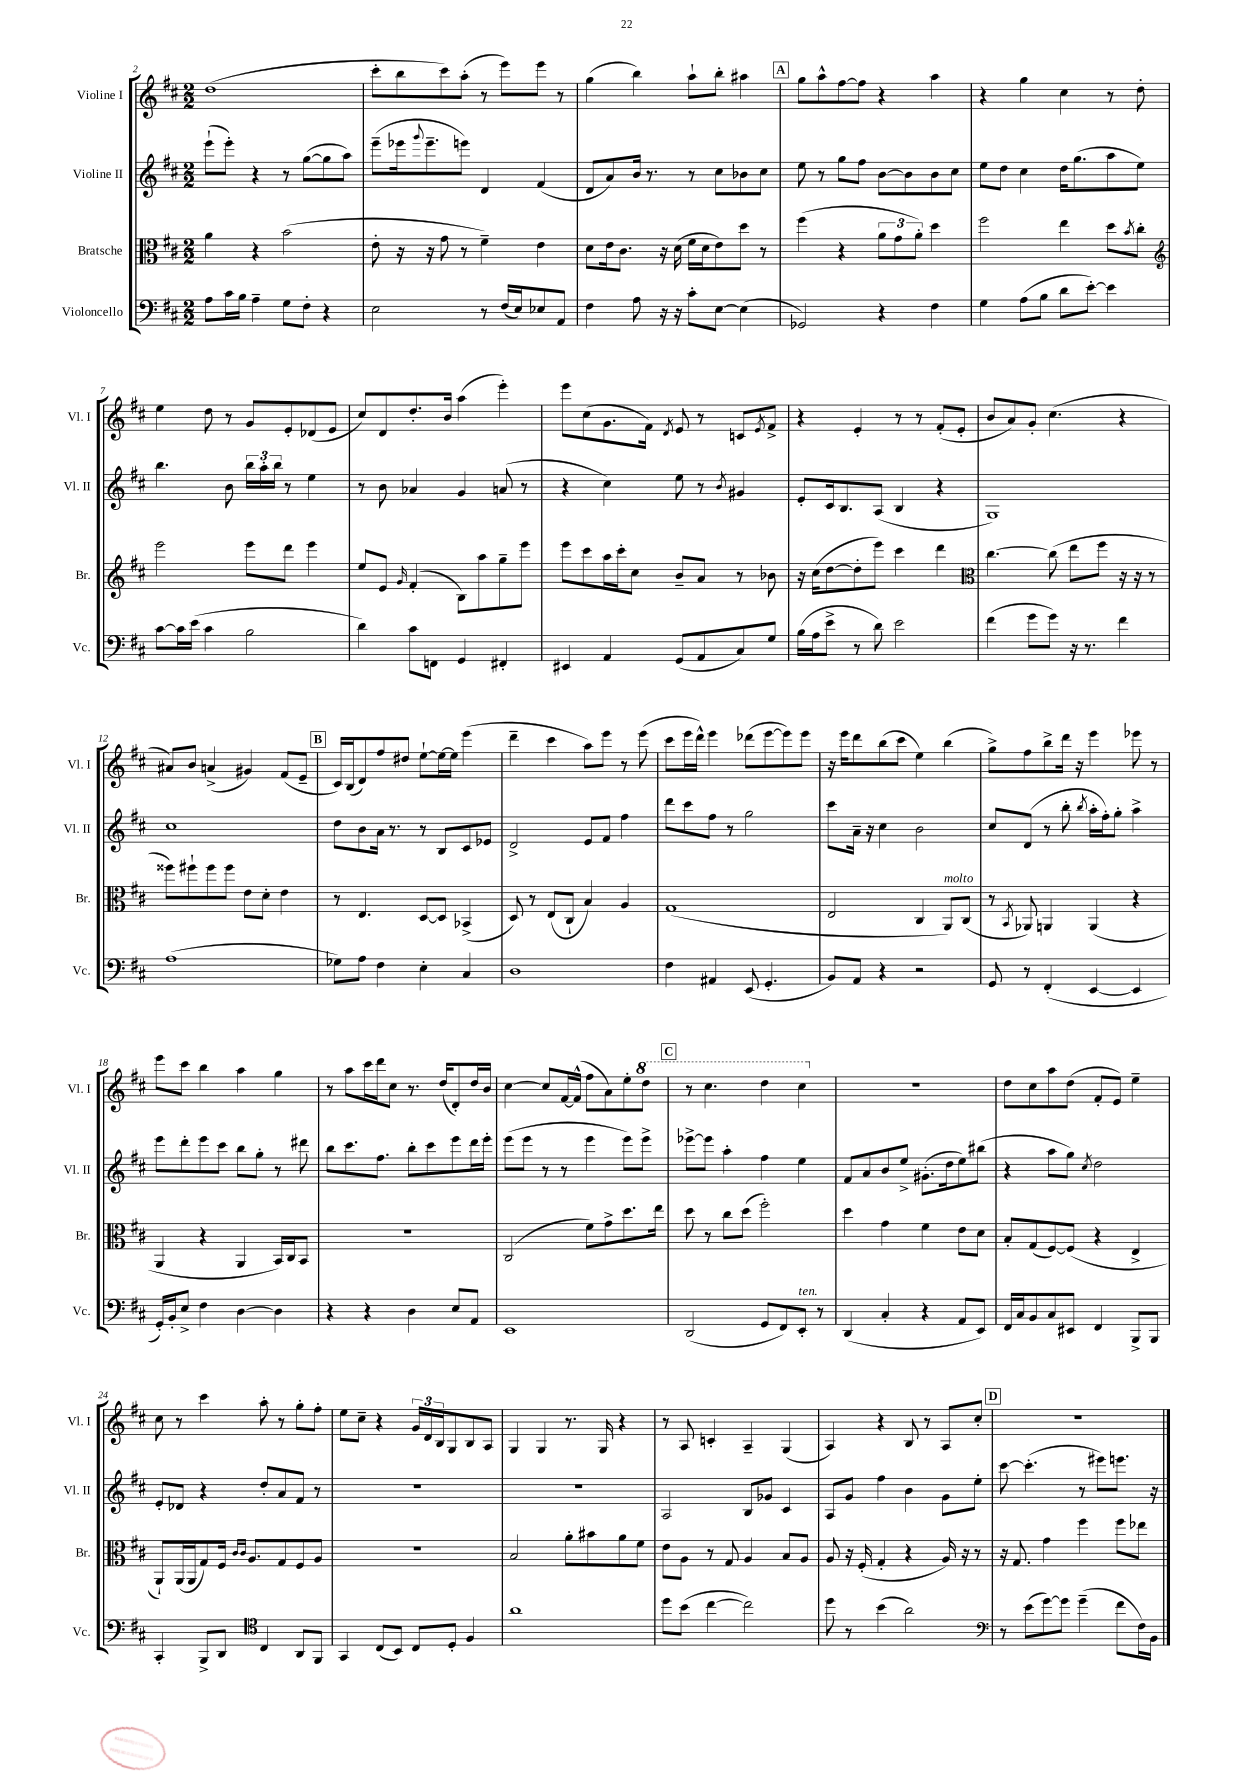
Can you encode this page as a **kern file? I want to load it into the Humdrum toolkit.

**kern	**kern	**kern	**kern
*part4	*part3	*part2	*part1
*staff4	*staff3	*staff2	*staff1
*I"Violoncello	*I"Bratsche	*I"Violine II	*I"Violine I
*I'Vc.	*I'Br.	*I'Vl. II	*I'Vl. I
*clefF4	*clefC3	*clefG2	*clefG2
*k[f#c#]	*k[f#c#]	*k[f#c#]	*k[f#c#]
*M2/2	*M2/2	*M2/2	*M2/2
=2	=2	=2	=2
8A\L	4a\	(8eee`\L	(1dd
16c#\L	.	8eee'\J)	.
16B\JJ	.	.	.
4A~\	4r	4r	.
8G\L	(2b\	8r	.
8F#'\J	.	([8gg\L	.
4r	.	8gg\]	.
.	.	8aa\J)	.
=3	=3	=3	=3
2E\	8e'\	(8eee~\L	8ccc#'\L
.	16r	16eee-X\k	8bb\
.	.	8qqggg/	.
.	16r	8.eee-~\	.
.	8g\	.	8ccc#\)
.	8r	8eeen\J)	(8aa'\J
8r	4f#~\)	4d/	8r
(16F#/LL	.	.	8eee\L)
16E/J)	.	.	.
8E-X/	4e\	(4f#/	8eee\J
8AA/J	.	.	8r
=4	=4	=4	=4
4F#\	8d\L	8d/L	(4gg\
.	16e\k	8a/)	.
.	8.c#\J	.	.
8A\	.	16b/Jk	4bb\)
.	.	8.r	.
16r	16r	.	.
16r	(16d\	.	.
8c#'\L	16f#\LL	8r	8aa`\L
.	16d\J	.	.
[8E\J	8e\)	8cc#\L	8bb'\J
(4E\]	8dd\J	8b-X\	4aa#X\
.	8r	8cc#\J	.
!!LO:REH:place=s1:t=A
=5	=5	=5	=5
2GG-X/)	(4ff#\	8ee\	8gg\L
.	.	8r	8aa^^\
.	4r	8gg\L	[8ff#\
.	.	8ff#\J	8ff#\J]
4r	12a\L	[8b\L	4r
.	12g\	.	.
.	.	8b\]	.
.	12a'\J)	.	.
4F#\	4dd\	8b\	4aa\
.	.	8cc#\J	.
=6	=6	=6	=6
4G\	2ff#\	8ee\L	4r
.	.	8dd\J	.
(8A\L	.	4cc#\	4gg\
8B\J	.	.	.
8d\L	4ee\	16dd\KL	4cc#\
.	.	(8.gg\	.
[8e'\J)	.	.	.
4e\]	8dd\L	8aa\	8r
.	8qb/	.	.
.	8cc#'\J	8ee\J)	8dd'\
!!LO:LB:g=z
=7	=7	=7	=7
*	*clefG2	*	*
[8c#\L	2eee\	4.bb\	4ee\
16c#\L]	.	.	.
(16e\JJ	.	.	.
4c#\	.	.	8dd\
.	.	8b\	8r
2B\	8eee\L	24bb\LL	8g/L
.	.	24aa'\	.
.	.	24bb\JJ	.
.	8ddd\J	8r	8e'/
.	4eee\	4ee\	(8d-X/
.	.	.	8e/J
=8	=8	=8	=8
4d\)	8ee/L	8r	8cc#/L)
.	8e/J	8b\	8d/
.	16qqg/	.	.
8c#\L	(4f#'/	4a-X/	8.dd'/
8FFn\J	.	.	.
.	.	.	16b/Jk
4GG/	8B\L)	4g/	(4aa\
.	8aa\	.	.
4FF#X'/	8gg~\	(8an/	4eee'\)
.	8eee\J	8r	.
=9	=9	=9	=9
4EE#X/	8eee\L	4r	8eee\L
.	8ccc#\	.	(8cc#\
4AA/	16aa\L	4cc#\)	8.g\
.	16ccc#'\J	.	.
.	8cc#\J	.	.
.	.	.	16f#\Jk)
.	.	.	8qd/
(8GG/L	8b~/L	8ee\	8e/
8AA/	8a/J	8r	8r
.	.	8qb/	.
8C#/)	8r	4g#X/	8cn/L
.	.	.	8qe/
8G/J	8b-X\	.	8f#^/J
=10	=10	=10	=10
(16B\LL	16r	8e'/L	4r
16A\J	(16cc#\KL	.	.
8e^\J	[8dd\	16c#/k	.
.	.	8.B/	.
8r	8dd'\]	.	4e'/
8d\)	8eee\J)	(8A/J	.
2e\	4ccc#\	4B/	8r
.	.	.	8r
.	4ddd\	4r	(8f#'/L
.	.	.	8e'/J
=11	=11	=11	=11
*	*clefC3	*	*
(4f#\	[4.cc#\	1G)	8b/L
.	.	.	8a/)
8g\L	.	.	8g'/J
8g\J)	(8cc#\]	.	(4.cc#\
16r	8ee\L	.	.
8.r	.	.	.
.	8ff#\J	.	.
4f#\	16r	.	4r
.	16r	.	.
.	8r	.	.
!!LO:LB:g=z
=12	=12	=12	=12
(1A	8ff##X\L)	1cc#	8a#X/L)
.	8ff#X`\	.	8b/J
.	8ff#\	.	(4an^/
.	8ff#\J	.	.
.	8e\L	.	4g#X/)
.	8d'\J	.	.
.	4e\	.	(8f#/L
.	.	.	8e~/J
!!LO:REH:place=s1:t=B
=13	=13	=13	=13
8G-X\L)	8r	8dd\L	16c#/LL)
.	.	.	(16B/J
8A\J	4.E/	8b\	8d/)
4F#\	.	16a\Jk	8ff#/
.	.	8.r	.
.	.	.	8dd#X/J
4E'\	[8D/L	8r	[8ee`\L
.	8D/J]	8B/L	16ee\L_
.	.	.	16ee\JJ]
4C#/	(4BB-X^/	8c#/	(4eee\
.	.	8e-X/J	.
=14	=14	=14	=14
1D	8D/)	2d^/	4ddd~\
.	8r	.	.
.	(8E/L	.	4ccc#\
.	8C#`/J	.	.
.	4B/)	8e/L	8aa\L)
.	.	8f#/J	8eee\J
.	4A/	4ff#\	8r
.	.	.	(8eee\
=15	=15	=15	=15
4F#\	(1G	8ddd\L	8ccc#\L
.	.	8ccc#\	16eee\L
.	.	.	16ddd^^\JJ)
4AA#X/	.	8ff#\J	4eee\
.	.	8r	.
(8EE/	.	2gg\	(8ddd-X\L
4.GG'/	.	.	[8eee\
.	.	.	8eee\])
.	.	.	8eee\J
=16	=16	=16	=16
8BB/L)	2E/	8ccc#\L	16r
.	.	.	16eee\KL
8AA/J	.	16a~\Jk	8ddd\
.	.	16r	.
4r	.	4cc#\	(8bb\
.	.	.	8ccc#\J
2r	4C#/	2b\	4ee\)
!	!LO:TX:a:i:t=molto	!	!
.	8AA/L)	.	(4bb\
.	(8C#/J	.	.
=17	=17	=17	=17
8GG/	8r	8cc#/L	8gg^\L)
.	8qBB/	.	.
8r	8AA-X/)	(8d/J	8ff#\
(4FF#'/	4AAn/	8r	8bb^\
.	.	8bb'\	16ddd\Jk
.	.	.	16r
.	.	8qbb/	.
[4EE/	(4AA/	16aa'\LL	4eee\
.	.	16ff#'\J)	.
.	.	8gg'\J	.
4EE/]	4r	4aa^\	8eee-X\
.	.	.	8r
!!LO:LB:g=z
=18	=18	=18	=18
16GG'/LL)	4AA/	8eee\L	8eee\L
16BB'/J	.	.	.
8E^/J	.	8ddd'\	8ccc#\J
4F#\	4r	8eee\	4bb\
.	.	8ccc#\J	.
[4D\	4AA/	8bb\L	4aa\
.	.	8gg'\J	.
4D\]	16BB/LL)	8r	4gg\
.	16C#/J	.	.
.	8BB/J	8ddd#X\	.
=19	=19	=19	=19
4r	1r	8bb\L	8r
.	.	8.ccc#\	8aa\L
4r	.	.	16ccc#\L
.	.	8.ff#\J	16ddd\J
.	.	.	8cc#\J
4D\	.	8bb'\L	8.r
.	.	8ccc#\	.
.	.	.	(16dd/KL
8E/L	.	8eee\	8d'/)
8AA/J	.	16ddd\L	16dd/L
.	.	16eee'\JJ	16b/JJ
=20	=20	=20	=20
1EE	(2C#/	(8eee\L	[4cc#\
.	.	8eee\J	.
.	.	8r	8cc#/L]
.	.	8r	[16f#/L
.	.	.	(16f#^^/JJ]
.	8f#\L)	4eee\	8ff#\L
.	8g^\	.	8a\)
.	8.dd\	8eee\L)	8ee'\
*	*	*	*8va
.	.	8eee^\J	8ddd\J
.	16ee\Jk	.	.
!!LO:REH:place=s1:t=C
=21	=21	=21	=21
(2DD/	8dd\	[8eee-X^\L	8r
.	8r	8eee-\J]	4.ccc#\
.	8cc#\L	4aa'\	.
.	(8dd\J	.	.
8GG/L	2ff#'\)	4ff#\	4ddd\
8FF#/)	.	.	.
!LO:TX:a:i:t=ten.	!	!	!
8EE'/J	.	4ee\	4ccc#\
8r	.	.	.
=22	=22	=22	=22
*	*	*	*X8va
(4DD/	4dd\	8f#/L	1r
.	.	8a/	.
4C#'/	4g\	8b/	.
.	.	8ee^/J	.
4r	4f#\	(8.g#X'\L	.
.	.	16dd\k	.
8AA/L	8e\L	8ee\)	.
8EE/J)	8d\J	(8bb#X\J	.
=23	=23	=23	=23
16FF#/LL	8B'/L	4r	8dd\L
16C#/J	.	.	.
8BB/	(8G/	.	8cc#\
8C#/	[8F#/)	8aa\L	8aa\
8EE#X/J	(8F#/J]	8gg\J)	(8dd\J
.	.	8qcc#/	.
4FF#/	4r	2dd\	8f#'/L
.	.	.	8e/J)
8BBB^/L	4E^/	.	4ee~\
8BBB/J	.	.	.
!!LO:LB:g=z
=24	=24	=24	=24
4CC#'/	8AA`/L)	8e'/L	8cc#\
.	(16AA/L	8d-X/J	8r
.	16AA/J	.	.
8BBB^/L	8G/)	4r	4ccc#\
8DD/J	16F#/Jk	.	.
.	16qqc#/LL	.	.
.	16qqc#/JJ	.	.
.	8.A/L	.	.
*clefC4	*	*	*
4C#/	.	8dd'/L	8aa'\
.	8G/	8a/	8r
8AA/L	8F#/	8f#/J	8gg'\L
8FF#/J	8A/J	8r	8ff#'\J
=25	=25	=25	=25
4GG/	1r	1r	8ee\L
.	.	.	8cc#~\J
(8C#/L	.	.	4r
8BB/J)	.	.	.
8C#/L	.	.	24g/LL
.	.	.	24d/
.	.	.	24B/J
8D'/J	.	.	8G/
4F#/	.	.	8B/
.	.	.	8A/J
=26	=26	=26	=26
1a	2B/	1r	4G/
.	.	.	4G/
.	8a'\L	.	8.r
.	8b#X\	.	.
.	.	.	16G/
.	8a\	.	4r
.	8f#\J	.	.
=27	=27	=27	=27
8dd\L	8e\L	2A/	8r
(8b\J	8A\J	.	8A/
[4cc#\	8r	.	4cn'/
.	8G/	.	.
2cc#\])	4A/	8B/L	4A~/
.	.	8g-X/J	.
.	8B/L	4c#/	(4G/
.	8A/J	.	.
=28	=28	=28	=28
8dd\	8A/	8A/L	4A/)
8r	16r	8g/J	.
.	(16F#'/	.	.
(4b\	4G'/	4ff#\	4r
2a\)	4r	4b\	8B/
.	.	.	8r
.	16A/)	8g\L	8A/L
.	16r	.	.
.	8r	8ee'\J	8cc#'/J
!!LO:REH:place=s1:t=D
=29	=29	=29	=29
*clefF4	*	*	*
8r	16r	[8ccc#\	1r
.	8.G/	.	.
(8e\L	.	(4.ccc#'\]	.
[8g\)	4g\	.	.
8g\J]	.	.	.
(4g~\	4ff#\	8r	.
.	.	8eee#X\L)	.
8f#\L	8ff#\L	8.eeen\J	.
16F#\L)	8ee-X\J	.	.
16BB\JJ	.	16r	.
==	==	==	==
*-	*-	*-	*-
